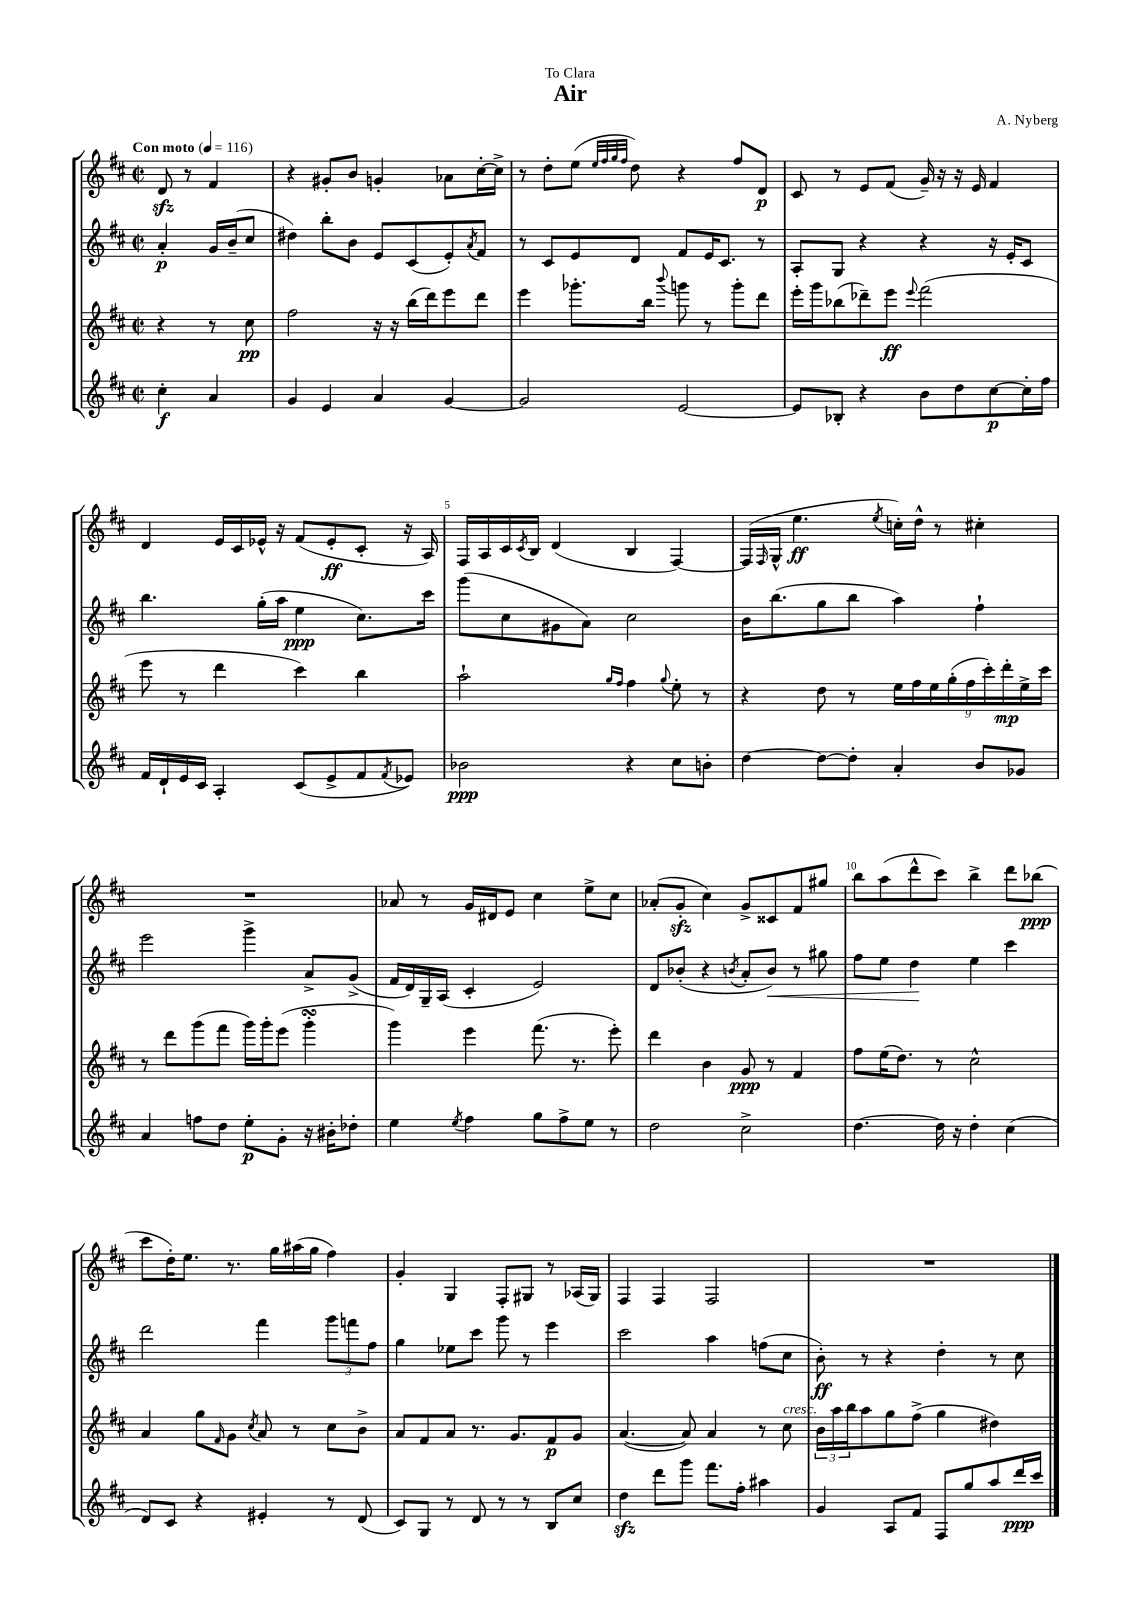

**kern	**kern	**kern	**kern
*staff4	*staff3	*staff2	*staff1
*clefG2	*clefG2	*clefG2	*clefG2
*k[f#c#]	*k[f#c#]	*k[f#c#]	*k[f#c#]
*M2/2	*M2/2	*M2/2	*M2/2
*met(c|)	*met(c|)	*met(c|)	*met(c|)
*MM116	*MM116	*MM116	*MM116
4cc#'\	4r	4a'/	8d/
.	.	.	8r
4a/	8r	16g/LL	4f#/
.	.	(16b~/J	.
.	8cc#\	8cc#/J	.
=	=	=	=
4g/	2ff#\	4dd#\)	4r
4e/	.	8bb'\L	8g#'/L
.	.	8b\J	8b/J
4a/	16r	8e/L	4g'/
.	16r	.	.
.	(16bb\LL	(8c#/	.
.	16ddd\J)	.	.
[4g/	8eee\	8e'/)	8a-\L
.	.	8qa/	.
.	8ddd\J	8f#/J	[16cc#'\L
.	.	.	16cc#^\]JJ
=	=	=	=
2g/]	4eee\	8r	8r
.	.	8c#/L	8dd'\L
.	8.ggg-'\L	8e/	(8ee\J
.	.	.	32qqee/LLL
.	.	.	32qqff#/
.	.	.	32qqgg/
.	.	.	32qqff#/JJJ
.	.	8d/J	8dd\)
.	16bb\Jk	.	.
.	8qqbbb/	.	.
[2e/	8ggg\	8f#/L	4r
.	8r	16e/K	.
.	.	8.c#/J	.
.	8ggg'\L	.	8ff#/L
.	8ddd\J	8r	8d/J
=	=	=	=
8e/]L	16eee'\LL	8A'/L	8c#/
.	16ggg\J	.	.
8B-'/J	(8bb-\	8G/J	8r
4r	8ddd-~\)	4r	8e/L
.	8eee\J	.	(8f#/J
.	8qqeee/	.	.
8b\L	(2fff#\	4r	16g~/)
.	.	.	16r
8dd\	.	.	16r
.	.	.	16e/
[8cc#\	.	16r	4f#/
.	.	16e'/LK	.
16cc#'\]L	.	8c#/J	.
16ff#\JJ	.	.	.
=	=	=	=
16f#/LL	8eee\	4.bb\	4d/
16d`/	.	.	.
16e/	8r	.	.
16c#/JJ	.	.	.
4A'/	4ddd\	.	16e/LL
.	.	.	16c#/
.	.	(16gg'\LL	16e-^^/JJ
.	.	16aa\JJ	16r
(8c#/L	4ccc#\)	4ee\	(8f#/L
8e^/	.	.	8e-'/
8f#/	4bb\	8.cc#\L)	8c#'/J
8qf#/	.	.	.
8e-/J)	.	.	16r
.	.	16ccc#\Jk	16A/)
=	=	=	=
2b-\	2aa`\	(8ggg\L	16F#/LL
.	.	.	16A/
.	.	8cc#\	16c#/
.	.	.	8qc#/
.	.	.	16B/JJ
.	.	8g#\	(4d/
.	.	8a\J)	.
.	16qqgg/LL	.	.
.	16qqff#/JJ	.	.
4r	4ff#\	2cc#\	4B/
.	8qqgg/	.	.
8cc#\L	8ee'\	.	[4F#/)
8b'\J	8r	.	.
=	=	=	=
[4dd\	4r	16b\LK	(16F#/]LL
.	.	.	16qqF#/
.	.	(8.bb\	16G^^/JJ
.	.	.	4.ee\
8dd\_L	8dd\	8gg\	.
8dd'\]J	8r	8bb\J	.
.	.	.	8qee/
4a'/	18ee\LL	4aa\)	16cc'\LL)
.	18ff#\	.	.
.	.	.	16dd^^\JJ
.	18ee\	.	.
.	.	.	8r
.	(18gg'\	.	.
.	18ff#\	.	.
8b/L	.	4ff#`\	4cc#'\
.	18ccc#'\)	.	.
.	18ddd'\	.	.
8g-/J	.	.	.
.	18ee^\	.	.
.	18ccc#\JJ	.	.
=	=	=	=
4a/	8r	2eee\	1r
.	8ddd\L	.	.
8ff\L	(8ggg\	.	.
8dd\J	8fff#\J	.	.
8ee'\L	16ggg\LL)	4ggg^\	.
.	16ggg'\J	.	.
8g'\J	(8eee\J	.	.
16r	4ggg'\	8a^/L	.
16b#'\LK	.	.	.
8dd-'\J	.	(8g^/J	.
=	=	=	=
4ee\	4ggg\)	16f#/LL	8a-/
.	.	16d/)	.
.	.	16G~/	8r
.	.	(16A/JJ	.
8qee/	.	.	.
4ff#\	4eee\	4c#'/	16g/LL
.	.	.	16d#/J
.	.	.	8e/J
8gg\L	(8.fff#\	2e/)	4cc#\
8ff#^\	.	.	.
.	8.r	.	.
8ee\J	.	.	8ee^\L
8r	8eee'\)	.	8cc#\J
=	=	=	=
2dd\	4ddd\	8d/L	(8a-'/L
.	.	(8b-'/J	8g'/J
.	4b\	4r	4cc#\)
.	.	8qb/	.
2cc#^\	8g/	8a'/L	8g^/L
.	8r	8b/J)	8c##/
.	4f#/	8r	8f#/
.	.	8gg#\	8gg#/J
=	=	=	=
[4.dd\	8ff#\L	8ff#\L	8bb\L
.	(16ee\K	8ee\J	(8aa\
.	8.dd\J)	.	.
.	.	4dd\	8ddd^^\
16dd\]	8r	.	8ccc#\J)
16r	.	.	.
4dd'\	2cc#^^\	4ee\	4bb^\
(4cc#\	.	4ccc#\	8ddd\L
.	.	.	(8bb-\J
=	=	=	=
8d/L)	4a/	2ddd\	8ccc#\L
8c#/J	.	.	16dd'\K)
.	.	.	8.ee\J
4r	8gg\L	.	.
.	16qqf#/	.	.
.	8g\J	.	8.r
.	8qcc#/	.	.
4e#'/	8a/	4fff#\	.
.	.	.	16gg\LL
.	8r	.	(16aa#\
.	.	.	16gg\JJ
8r	8cc#\L	12ggg\L	4ff#\)
.	.	12fff\	.
(8d/	8b^\J	.	.
.	.	12ff#\J	.
=	=	=	=
8c#/L)	8a/L	4gg\	4g'/
8G/J	8f#/	.	.
8r	8a/J	8ee-\L	4G/
8d/	8.r	8ccc#\J	.
8r	.	8ggg\	8F#'/L
.	8.g/L	.	.
8r	.	8r	8G#/J
8B/L	8f#/	4eee\	8r
8cc#/J	8g/J	.	(16A-/LL
.	.	.	16G#/JJ)
=	=	=	=
4dd\	([4.a/	2ccc#\	4F#/
8ddd\L	.	.	4F#/
8ggg\J	8a/])	.	.
8.fff#\L	4a/	4aa\	2F#/
16ff#'\Jk	.	.	.
4aa#\	8r	(8ff\L	.
.	8cc#\	8cc#\J	.
=	=	=	=
4g/	24b\LL	8b'\)	1r
.	24aa\	.	.
.	24bb\J	.	.
.	8aa\	8r	.
8A/L	8gg\	4r	.
8f#/J	(8ff#^\J	.	.
8F#/L	4gg\	4dd'\	.
8gg/	.	.	.
8aa/	4dd#\)	8r	.
16ddd/L	.	8cc#\	.
16ccc#/JJ	.	.	.
==	==	==	==
*-	*-	*-	*-
